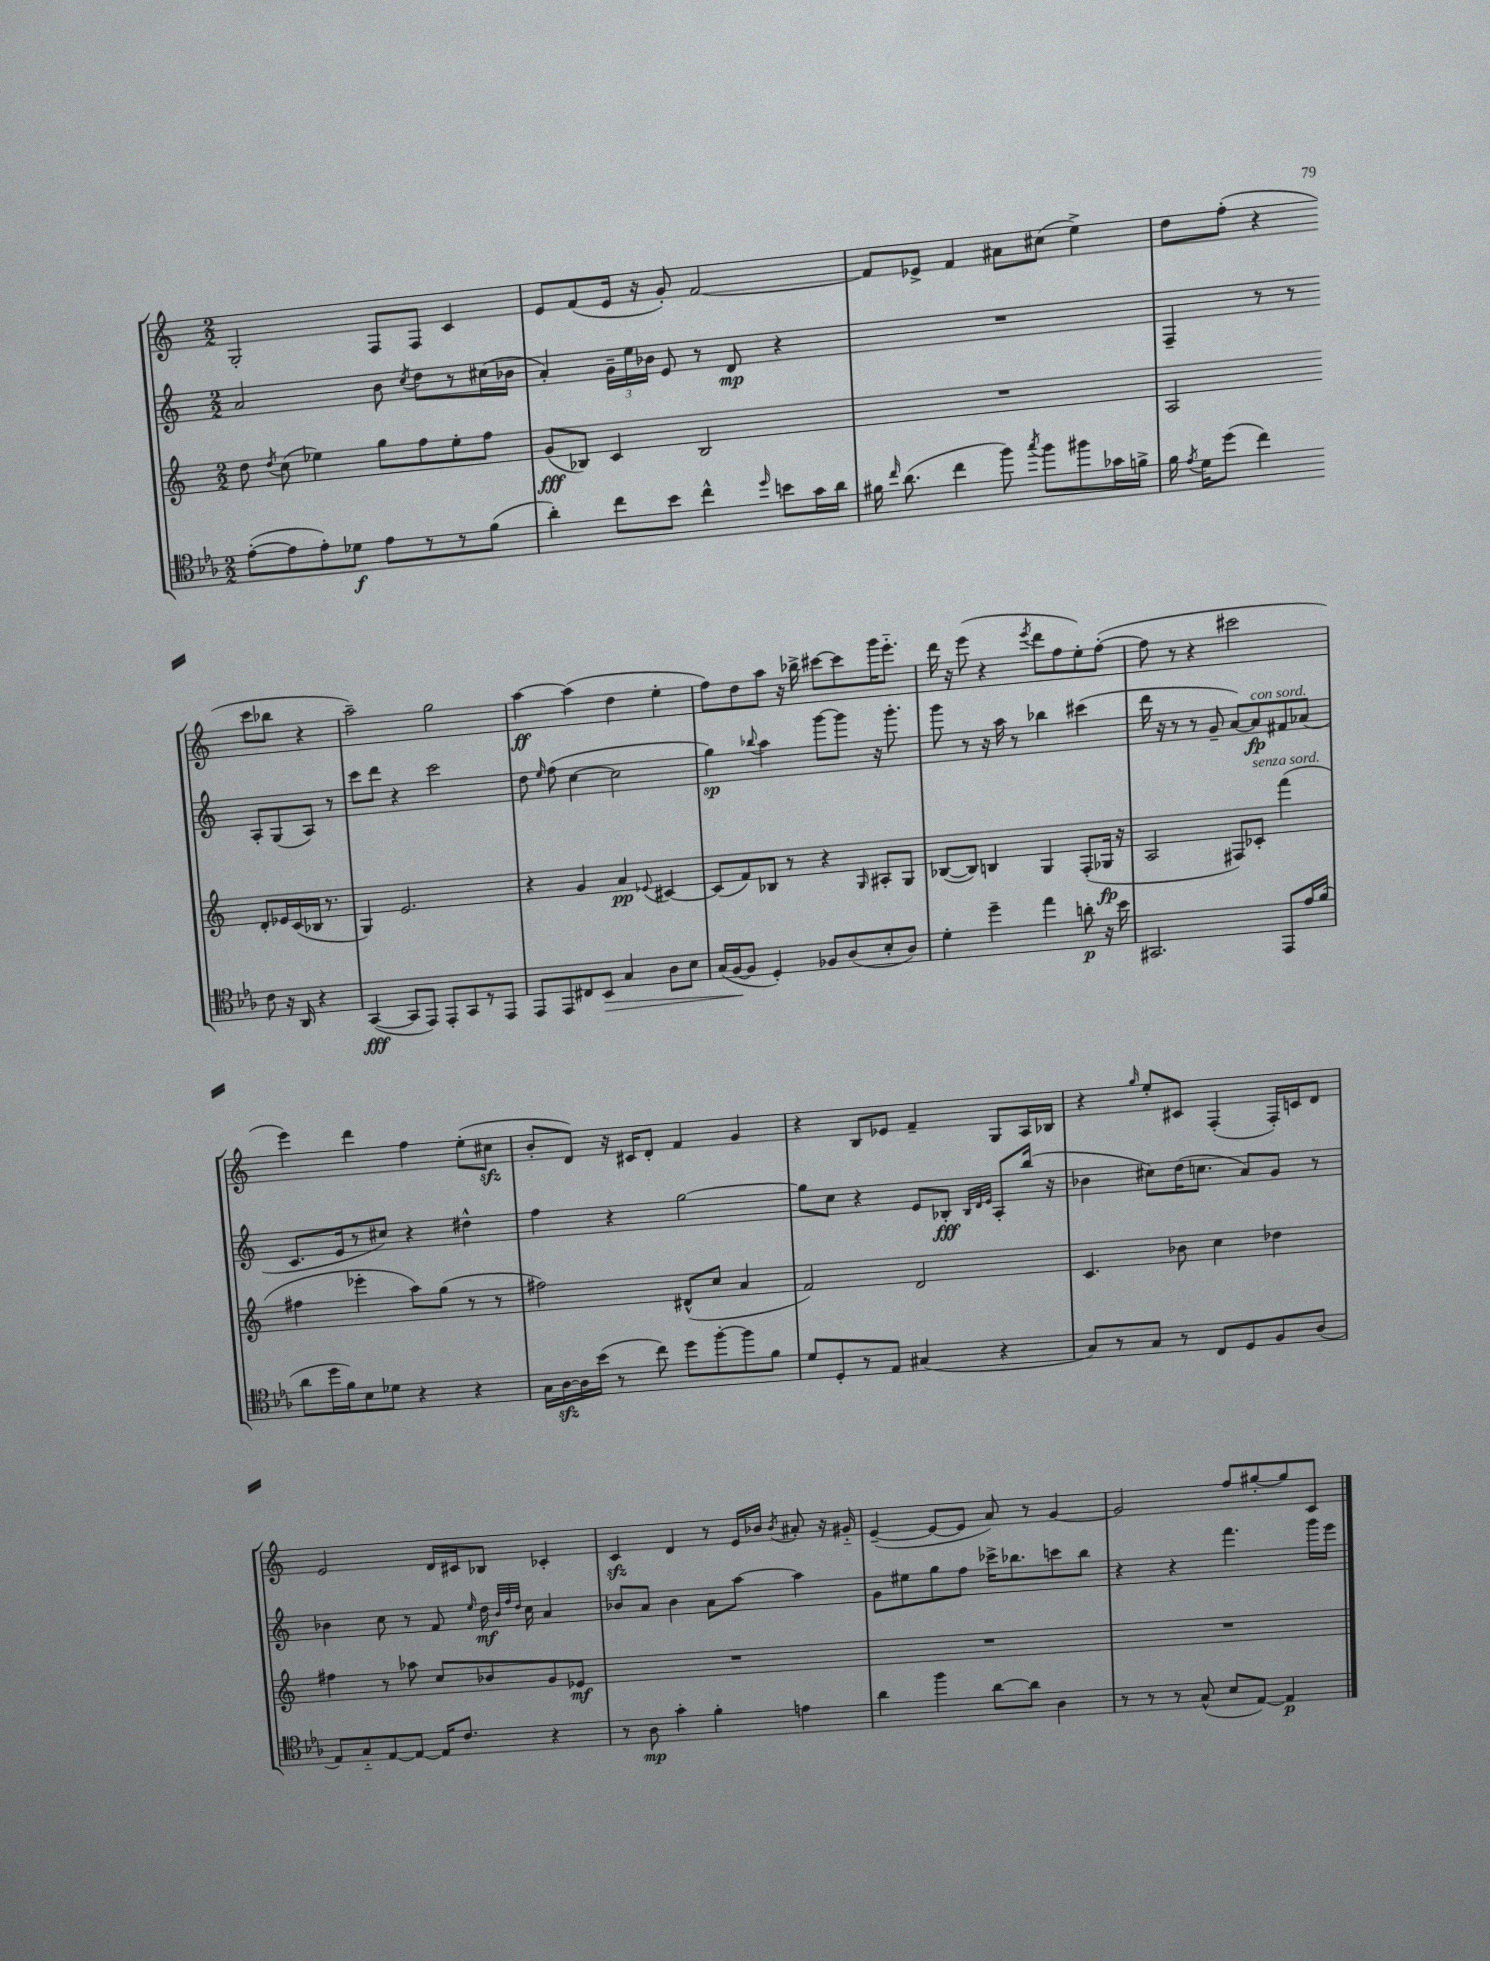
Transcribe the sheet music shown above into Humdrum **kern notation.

**kern	**kern	**kern	**kern
*staff4	*staff3	*staff2	*staff1
*clefC4	*clefG2	*clefG2	*clefG2
*k[b-e-a-]	*k[]	*k[]	*k[]
*M2/2	*M2/2	*M2/2	*M2/2
([8e-'\L	8dd\	2a/	2G'/
.	8qdd/	.	.
8e-\]	(8cc\	.	.
8e-'\)	4ee-\)	.	.
8d-\J	.	.	.
8e-\L	8gg\L	8b\	8F/L
.	.	8qcc/	.
8r	8ff\	8dd\L	8F/J
8r	8ee-'\	8r	4c/
(8f\J	8ff\J	(16cc#\L	.
.	.	16b-\JJ	.
=	=	=	=
4a-'\)	(8g/L	4a'/)	8e/L
.	8B-/J)	.	(8f/
8cc\L	4c/	24g~\LL	16e/Jk
.	.	24ee\	.
.	.	.	16r
.	.	24b-\JJ	.
8b-\J	.	8e/	8g'/)
4cc^^\	2B-/	8r	[2f/
.	.	8d/	.
16qqdd/	.	.	.
8b\L	.	4r	.
16g\L	.	.	.
16a-\JJ	.	.	.
=	=	=	=
16f#\	1r	1r	8f/]L
16qqcc/	.	.	.
(8.a-\	.	.	.
.	.	.	8e-^/J
4cc\	.	.	4f/
8ff\)	.	.	8a#\L
8qgg/	.	.	.
8ff\L	.	.	(8cc#\J
8ff#\	.	.	4ee^\)
16g-\L	.	.	.
16f^\JJ	.	.	.
=	=	=	=
16f\	2A/	4F~/	8dd\L
8qe-/	.	.	.
16d\LK	.	.	.
(8dd\J	.	.	(8ff'\J
4cc\)	.	8r	4r
.	.	8r	.
8c\	8d'/L	8A'/L	8ccc\L
16r	16e-/L	(8G/	8bb-\J
16AA-/	(16c/	.	.
4r	16B-/JJ	8A/J)	4r
.	8.r	.	.
.	.	8r	.
=	=	=	=
([4GG/	4G/)	8ccc\L	2aa~\)
.	.	8ddd\J	.
8GG/]L	2.e/	4r	.
8EE-/J)	.	.	.
8EE-'/L	.	2ccc\	2gg\
8GG/	.	.	.
8r	.	.	.
8EE-/J	.	.	.
=	=	=	=
8EE-/L	4r	8dd\	[4aa\
.	.	16qqee/	.
8EE-/	.	(8ff\	.
8C#/	4g/	[4cc\	(4aa\]
8BB-/J	.	.	.
4G/	4a/	2cc\]	4dd\
.	8qqe-/	.	.
8A-\L	[4c#/	.	4ee'\
8B-\J	.	.	.
=	=	=	=
(16G/LL	(8c#/]L	4gg\)	8ff\L)
[16F/J	.	.	.
8F/]J	8f/)	.	8dd\
.	.	8qqbb-/	.
4D'/)	8B-/J	4aa\	8aa\J
.	8r	.	16r
.	.	.	16bb-^\
8F-/L	4r	[8ggg\L	[8ccc#\L
(8A-/	.	8ggg\]J	8ccc#\]
.	16qqG/	.	.
8B-'/	8A#'/L	16r	16ggg\K
.	.	8.ggg'\	8.eee'~\J
8A-/J)	8G/J	.	.
=	=	=	=
4d'\	([8B-/L	8ggg\	16ddd\
.	.	.	16r
.	8B-/]J)	8r	(8eee\
4dd~\	4B/	16r	4r
.	.	16aa\	.
.	.	8r	.
.	.	.	8qeee/
4ee-\	4G/	4bb-\	8ddd\L
.	.	.	8ff\
8a'\	(8F'/L	(4ccc#\	8ee'\)
16r	16G-/Jk	.	([8ff'\J
16b-\	16r	.	.
=	=	=	=
2.GG#/	2A/	16ddd\	8ff\]
.	.	16r	.
.	.	8r	8r
.	.	8r	4r
.	.	8g~/	.
.	8F#/L)	[8a/L)	2ccc#\
.	8c-'/J	8a/]	.
8EE-/L	(4fff\	8f#/	.
16e-/L	.	(8a-/J	.
(16f/JJ	.	.	.
=	=	=	=
8a-\L	4ff#\	8.c/L	4eee\)
16dd\L	.	.	.
16f\J)	.	16e/k	.
8B-\	4eee-'\	8r	4ddd\
8d-\J	.	8cc#/J)	.
4r	8aa\L)	4r	4ff\
.	(8gg\J	.	.
4r	8r	4dd#^^\	(8ee'\L
.	8r	.	8cc#\J
=	=	=	=
16G\LL	2ff#\)	4ff\	8b'/L
[16A-\	.	.	.
16A-\]	.	.	8d/J)
(16b-\JJ	.	.	.
8r	.	4r	16r
.	.	.	16c#/LK
8cc\)	.	.	8d'/J
8dd\L	(8d#^^/L	[2gg\	4f/
[8ff'\	8cc/J	.	.
8ff\]	4a/	.	4g/
8f\J	.	.	.
=	=	=	=
8d/L	2f/)	8gg\]L	4r
8D'/	.	8cc\J	.
8r	.	4r	8B/L
8E-/J	.	.	8e-/J
(4G#/	2d/	8e/L	4f~/
.	.	8B-'/J	.
.	.	32qqB-/LLL	.
.	.	32qqd/	.
.	.	32qqe/JJJ	.
4r	.	8A'/L	8G/L
.	.	(16bb/Jk	16A/L
.	.	16r	16B-/JJ
=	=	=	=
8G/L)	4.c/	4b-\	4r
8r	.	.	.
.	.	.	16qqgg/
8G/J	.	8cc#\L)	8ee'/L
8r	8b-\	(16dd\K	8c#/J
.	.	8.cc\J	.
8C/L	4cc\	.	(4F'/
8D/	.	8a/L)	.
8F/	4dd-\	8g/J	16F'/LL)
.	.	.	16c/J
(8A-/J	.	8r	8d/J
=	=	=	=
8E-/L)	4ff#\	4b-\	2e/
8G'~/	.	.	.
[8E-/	8r	8cc\	.
8E-/_J	8aa-\	8r	.
16E-/]LK	8cc/L	8f/	16d/LL
8.c/J	.	.	16c#/J
.	.	16qqee/	.
.	8b-/	16dd\	8B-/J
.	.	32qqb-/LLL	.
.	.	32qqff/	.
.	.	32qqdd/JJJ	.
.	.	16cc\	.
4r	8g/	4a/	4c-'/
.	8e-/J	.	.
=	=	=	=
8r	1r	8b-/L	4c/
8A-\	.	8a/J	.
4g'\	.	4b-\	4d/
4f'\	.	8a\L	8r
.	.	[8aa\J	16e/LL
.	.	.	16b-/JJ
.	.	.	8qb-/
4e\	.	4aa\]	8a#'/
.	.	.	16r
.	.	.	16g#'~/
=	=	=	=
4a-\	1r	8g\L	([4e~/
.	.	8ee#\	.
4ff\	.	8gg\	8e/_L
.	.	8ff\J	8e/]J
[8a-\L	.	16ccc-^\LK	8a/)
.	.	8.bb-\	.
8a-\]J	.	.	8r
4A-\	.	8ccc\	[4g/
.	.	8bb-\J	.
=	=	=	=
8r	1r	4r	2g/]
8r	.	.	.
8r	.	4r	.
(8G^^/	.	.	.
8B-/L	.	4.fff\	8ff/L
[8E-/J)	.	.	[8gg#'/
4E-/]	.	.	8gg#/]
.	.	16ggg\LL	8c/J
.	.	16eee\JJ	.
==	==	==	==
*-	*-	*-	*-
